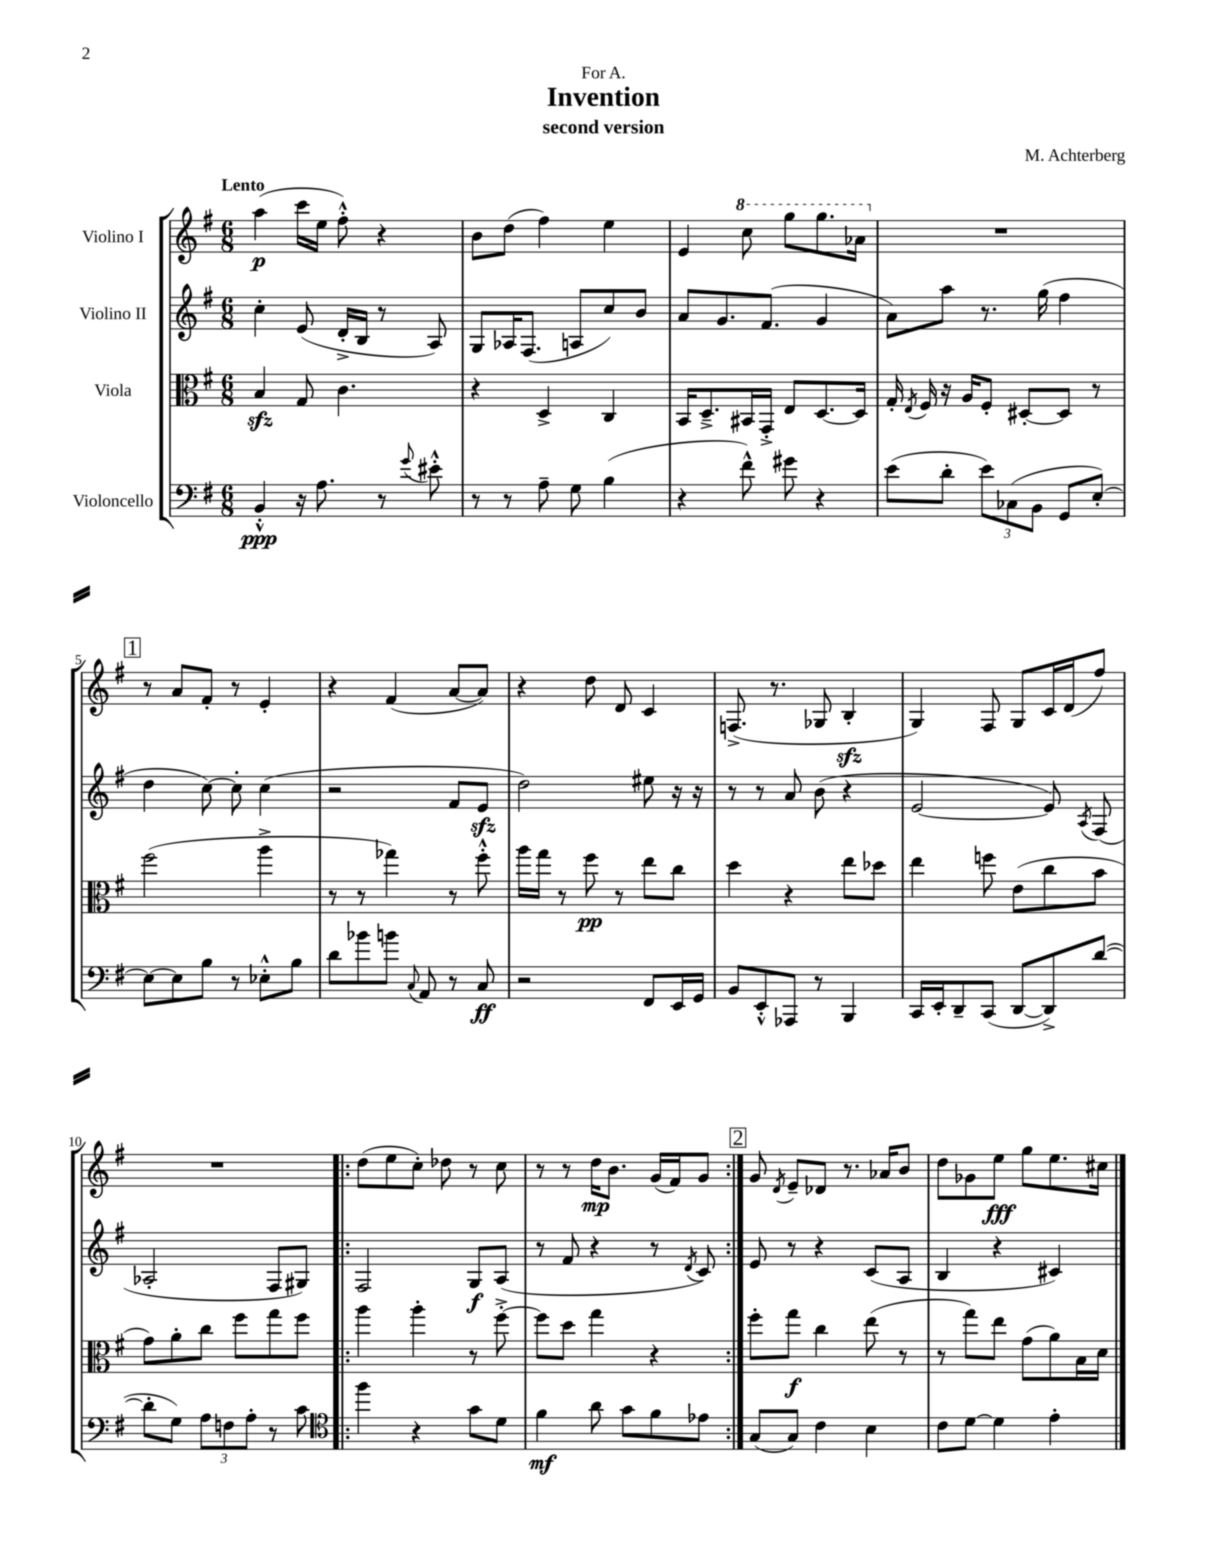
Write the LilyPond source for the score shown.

\header { title = "Invention" composer = "M. Achterberg" subtitle = "second version" dedication = "For A." }
<<
\new StaffGroup <<
\new Staff = "s0" \with { instrumentName = "Violino I" } {
    \clef treble \key g \major \numericTimeSignature \time 6/8 \tempo "Lento"
    \autoBeamOff a''4\p( c'''16[ e''16] fis''8-.-^) r4 |
    b'8[ d''8]( fis''4) e''4 |
    e'4 \ottava #1 c'''8 g'''8[ g'''8. aes''16] \ottava #0 |
    R2. |
    \mark \markup { \box "1" } r8 a'8[ fis'8]-. r8 e'4-. |
    r4 fis'4( a'8[~ a'8]) |
    r4 d''8 d'8 c'4 |
    f8.->( r8. ges8 b4-.\sfz |
    g4) fis8 g8[ c'16 d'16( fis''8]) |
    R2. |
    \repeat volta 2 { d''8[( e''8 c''8]-.) des''8 r8 c''8 |
    r8 r8 d''16[\mp b'8.] g'16[( fis'16) g'8] | }
    \mark \markup { \box "2" } g'8 \acciaccatura { d'8 } e'8[-- des'8] r8. aes'16[ b'8] |
    d''8[ ges'8 e''8]\fff g''8[ e''8. cis''16] \bar "|." |
}
\new Staff = "s1" \with { instrumentName = "Violino II" } {
    \clef treble \key g \major \numericTimeSignature \time 6/8
    \autoBeamOff c''4-. e'8( d'16[-.-> b16] r8 a8) |
    g8[ aes16 fis8.]( a8[ c''8) b'8] |
    a'8[ g'8. fis'8.]( g'4 |
    a'8[) a''8] r8. g''16( fis''4 |
    \mark \markup { \box "1" } d''4 c''8~) c''8-. c''4( |
    r2 fis'8[ e'8]\sfz |
    d''2) eis''8 r16 r16 |
    r8 r8 a'8 b'8( r4 |
    e'2~ e'8) \acciaccatura { a8 } fis8( |
    aes2-. fis8[ gis8]) |
    \repeat volta 2 { fis2 g8[\f a8]( |
    r8 fis'8 r4 r8 \acciaccatura { d'8 } c'8) | }
    \mark \markup { \box "2" } e'8 r8 r4 c'8[( a8] |
    b4 r4 cis'4) \bar "|." |
}
\new Staff = "s2" \with { instrumentName = "Viola" } {
    \clef alto \key g \major \numericTimeSignature \time 6/8
    \autoBeamOff b4\sfz g8 c'4. |
    r4 d4-> c4 |
    b,16[ d8.---> bis,16 g,16]-.-> e8[ d8.~ d16] |
    g16-. \acciaccatura { e8 } fis16 r16 a16[ fis8]-. dis8[~-. dis8] r8 |
    \mark \markup { \box "1" } fis''2( a''4-> |
    r8 r8 ges''4) r8 fis''8-.-^ |
    a''16[ g''16] r8 fis''8\pp r8 e''8[ c''8] |
    d''4 r4 e''8[ des''8] |
    e''4 f''8 e'8[( c''8 b'8] |
    g'8[) a'8-. c''8] fis''8[ g''8 fis''8] |
    \repeat volta 2 { a''4 a''4-. r8 fis''8~-.-> |
    fis''8[ d''8] g''4 r4 | }
    \mark \markup { \box "2" } fis''8[-. g''8]\f c''4 e''8( r8 |
    r8 g''8[) e''8] g'8[( a'8) b16 d'16] \bar "|." |
}
\new Staff = "s3" \with { instrumentName = "Violoncello" } {
    \clef bass \key g \major \numericTimeSignature \time 6/8
    \autoBeamOff b,4-.-^\ppp r16 a8. r8 \appoggiatura { g'8 } eis'8-.-^ |
    r8 r8 a8-- g8 b4( |
    r4 fis'8-^) gis'8 r4 |
    e'8[( d'8]-. \tuplet 3/2 { e'8[) ces8( b,8] } g,8[ e8]~-.) |
    \mark \markup { \box "1" } e8[~ e8 b8] r8 ees8[-.-^ b8] |
    d'8[ bes'8 b'8] \appoggiatura { c8 } a,8 r8 c8\ff |
    r2 fis,8[ e,16 g,16] |
    b,8[ e,8-.-^ aes,,8] r8 b,,4 |
    c,16[ e,16-. d,8-- c,8]( d,8[~ d,8->) d'8]~( |
    d'8[-. g8]) \tuplet 3/2 { a8[ f8 a8]-. } r8 c'8 |
    \repeat volta 2 { \clef tenor fis''4 r4 g'8[ d'8] |
    fis'4\mf a'8 g'8[ fis'8 ees'8] | }
    \mark \markup { \box "2" } g8[( g8]) c'4 b4 |
    c'8[ d'8]~ d'4 e'4-. \bar "|." |
}
>>
>>
